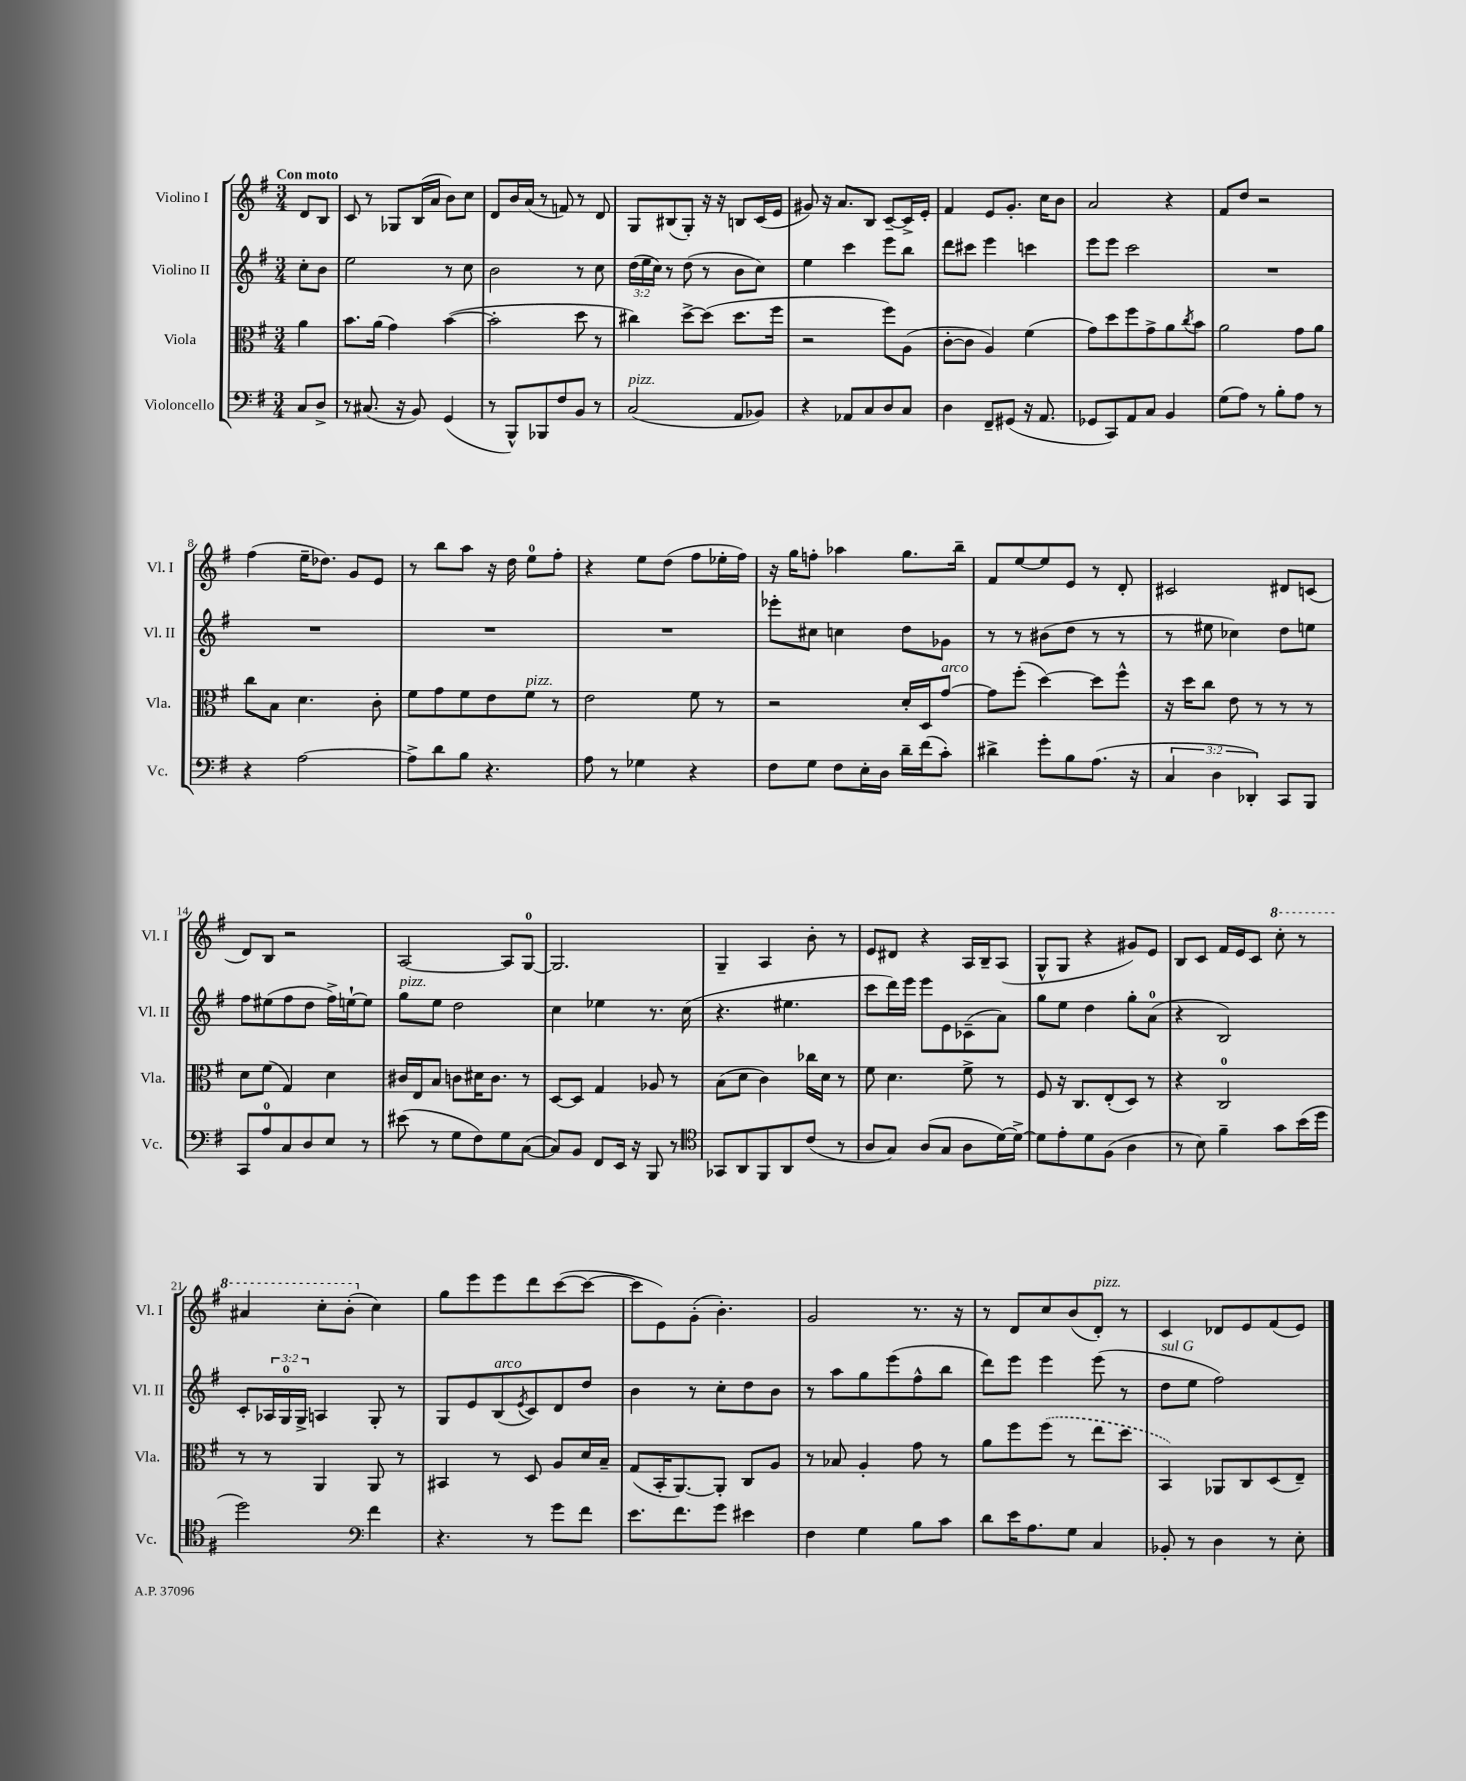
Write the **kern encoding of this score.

**kern	**kern	**kern	**kern
*part4	*part3	*part2	*part1
*staff4	*staff3	*staff2	*staff1
*I"Violoncello	*I"Viola	*I"Violino II	*I"Violino I
*I'Vc.	*I'Vla.	*I'Vl. II	*I'Vl. I
*clefF4	*clefC3	*clefG2	*clefG2
*k[f#]	*k[f#]	*k[f#]	*k[f#]
*M3/4	*M3/4	*M3/4	*M3/4
=	=	=	=
!	!	!	!LO:TX:a:B:t=Con moto
8C/L	4a\	8cc'\L	8d/L
8D^/J	.	8b\J	8B/J
=1	=1	=1	=1
8r	8.b\L	2ee\	8c/
(8.C#X/	.	.	8r
.	(16a\Jk	.	.
.	4g\)	.	8G-X/L
16r	.	.	.
8BB/)	.	.	(16B/L
.	.	.	16a/JJ
(4GG/	([4b\	8r	8b\L)
.	.	8cc\	8cc\J
=2	=2	=2	=2
8r	2b'\]	2b\	8d/L
8BBB^^/L)	.	.	16b/L
.	.	.	(16a/JJ
8BBB-X/	.	.	8r
8F#/	.	.	8fn/)
8BB/J	8dd\	8r	8r
8r	8r	8cc\	8d/
=3	=3	=3	=3
!LO:TX:a:i:t=pizz.	!	!	!
(2C/	4cc#X\)	(24dd\LL	8G/L
.	.	24ee\	.
.	.	24cc\JJ)	.
.	.	8r	(8B#X/
.	[8dd^\L	(8dd\	8G'/J)
.	(8dd\J]	8r	16r
.	.	.	16r
8AA/L	8.dd\L	8b\L	8Bn/L
8BB-X/J)	.	8cc\J)	(16c/L
.	16ff#\Jk	.	16e/JJ
=4	=4	=4	=4
4r	2r	4ee\	8g#X/)
.	.	.	16r
.	.	.	8.a/L
8AA-X/L	.	4ccc\	.
8C/	.	.	8B/J
8D/	8ff#\L)	8eee\L	[8c~/L
8C/J	(8A\J	8bb\J	16c^/L]
.	.	.	16e'/JJ
=5	=5	=5	=5
4D\	[8c'\L	8ddd\L	4f#/
.	8c\J]	8ccc#X\J	.
8FF#~/L	4A/)	4eee\	8e/L
(8GG#X/J	.	.	8.g'/J
16r	(4f#\	4cccn\	.
8.AA/	.	.	16cc\KL
.	.	.	8b\J
=6	=6	=6	=6
8GG-X/L	8g\L)	8eee\L	2a/
8CC/)	8dd\	8eee\J	.
8AA/	8ff#\	2ccc\	.
8C/J	8g^\	.	.
4BB/	8a\	.	4r
.	8qcc/	.	.
.	8b\J	.	.
=7	=7	=7	=7
(8G\L	2a\	2.r	8f#/L
8A\J)	.	.	8dd/J
8r	.	.	2r
8B'\L	.	.	.
8A\J	8g\L	.	.
8r	8a\J	.	.
!!LO:LB:g=z
=8	=8	=8	=8
4r	8cc\L	2.r	(4ff#\
.	8B\J	.	.
[2A\	4.d\	.	16ee~\KL
.	.	.	8.dd-X\J)
.	.	.	8g/L
.	8c'\	.	8e/J
=9	=9	=9	=9
8A^\L]	8f#\L	2.r	8r
8d\	8g\	.	8bb\L
8B\J	8f#\	.	8aa\J
4.r	8e\	.	16r
.	.	.	16dd\
!	!LO:TX:a:i:t=pizz.	!	!
.	8f#\J	.	8ee\L
.	8r	.	8ff#'\J
=10	=10	=10	=10
8A\	2e\	2.r	4r
8r	.	.	.
4G-X\	.	.	8ee\L
.	.	.	(8dd\J
4r	8f#\	.	8ff#\L
.	8r	.	16ee-X'\L
.	.	.	16ff#\JJ)
=11	=11	=11	=11
8F#\L	2r	8eee-X'\L	16r
.	.	.	16gg\KL
8G\J	.	8cc#X\J	8ffn'\J
8F#\L	.	4ccn\	4aa-X\
16E'\L	.	.	.
16D\JJ	.	.	.
16d~\LL	16d'/LL	8dd\L	8.gg\L
(16f#\J	16D/J	.	.
!	!LO:TX:a:i:t=arco	!	!
8c'\J)	[8g/J	8g-X\J	.
.	.	.	16bb~\Jk
=12	=12	=12	=12
4d#X^\	8g\L]	8r	8f#/L
.	(8ff#'\J	8r	[8ee/
8g'\L	[4dd\)	(8b#X\L	8ee/]
8B\	.	8dd\J	8e/J
(8.A\J	8dd\L]	8r	8r
.	8ff#^^\J	8r	8d'/
16r	.	.	.
=13	=13	=13	=13
6C/	16r	8r	2c#X/
.	16dd\KL	.	.
.	8cc\J	8ee#X\	.
6D\	.	.	.
.	8e\	4cc-X\)	.
6DD-X'/)	.	.	.
.	8r	.	.
8CC/L	8r	8dd\L	8d#X/L
8BBB/J	8r	8een\J	(8cn/J
!!LO:LB:g=z
=14	=14	=14	=14
8CC/L	8d\L	8ff#\L	8d/L)
8A/	(8f#\J	(8ee#X\	8B/J
8C/	4G/)	8ff#\	2r
8D/	.	8dd\J	.
8E/J	4d\	16ff#^\LL)	.
.	.	[16een`\J	.
8r	.	8ee\J]	.
=15	=15	=15	=15
!	!	!LO:TX:a:i:t=pizz.	!
(8e#X\	16c#X/LL	8gg\L	[2A/
.	16E/J	.	.
8r	8B/J	8ee\J	.
8G\L	8cn\L	2dd\	.
8F#\)	16d#X\K	.	.
.	8.c\J	.	.
8G\	.	.	8A/L]
([8C\J	8r	.	[8G/J
=16	=16	=16	=16
8C/L])	[8D/L	4cc\	2.G/]
8BB/J	8D/J]	.	.
8FF#/L	4G/	4ee-X\	.
16EE/Jk	.	.	.
16r	.	.	.
8BBB/	8A-X/	8.r	.
8r	8r	.	.
.	.	(16cc\	.
=17	=17	=17	=17
*clefC4	*	*	*
8GG-X/L	(8B\L	4.r	4G~/
8AA/	8d\J	.	.
8FF#/	4c\)	.	4A/
8AA/	.	4.ee#X\	.
(8c/J	16cc-X\LL	.	8b'\
.	16d\JJ	.	.
8r	8r	.	8r
=18	=18	=18	=18
8A/L	8f#\	8ccc\L	8e/L
8G/J)	4.d\	16ddd\L)	8d#X/J
.	.	16eee\JJ	.
(8A/L	.	8eee\L	4r
8G/J	.	8e\	.
8A\L	8f#^\	(8c-X~\	16A/LL
.	.	.	16B~/J
[16d\L)	8r	8a\J)	(8A/J
16d^\JJ_	.	.	.
=19	=19	=19	=19
8d\L]	8F#/	8gg\L	8G^^/L
8e'\	16r	8ee\J	8G/J
.	8.C/L	.	.
8d\	.	4dd\	4r
(8F#\J	(8E'/	.	.
4A\	8D/J)	8gg'\L	8g#X/L)
.	8r	(8a\J	8e/J
=20	=20	=20	=20
8r	4r	4r	8B/L
8B\)	.	.	8c/J
4f#~\	2C/	2B/)	16f#/LL
.	.	.	16e/J
.	.	.	8c/J
*	*	*	*8va
8g\L	.	.	8ccc'\
(16b\L	.	.	8r
16dd\JJ	.	.	.
!!LO:LB:g=z
=21	=21	=21	=21
2dd\)	8r	8c'/L	4aa#X/
.	8r	24A-X/L	.
.	.	24G/	.
.	.	24G^/JJ	.
.	4AA/	4An/	8ccc'\L
.	.	.	(8bb'\J
*clefF4	*	*	*
*	*	*	*X8va
4f#\	8AA/	8G'/	4cc\)
.	8r	8r	.
=22	=22	=22	=22
4.r	4BB#X/	8G/L	8gg\L
.	.	8e/	8eee\
!	!	!LO:TX:a:i:t=arco	!
.	8r	(8B/	8eee\
.	.	8qe/	.
8r	8D/	8c/)	8ddd\
8g\L	8A/L	8d/	([8ccc\
8f#\J	16d/L	8dd/J	8ccc\J_
.	16B~/JJ	.	.
=23	=23	=23	=23
8.e\L	(8G/L	4b\	8ccc\L]
.	16BB'/K	.	8e\)
8.f#\	[8.AA/)	.	.
.	.	8r	(8g'\J
8g\J	8AA'/J]	8cc'\L	4.b'\)
4e#X\	8C/L	8dd\	.
.	8A/J	8b\J	.
=24	=24	=24	=24
4F#\	8r	8r	2g/
.	8B-X/	8aa\L	.
4G\	4A'/	8gg\	.
.	.	(8eee\	.
8B\L	8g\	8ff#^^\	8.r
8c\J	8r	8bb\J	.
.	.	.	16r
=25	=25	=25	=25
8d\L	8a\L	8ddd\L)	8r
16e\K	8ff#\	8eee\J	8d/L
8.A\	.	.	.
.	(8ff#\J	4eee\	8cc/
8G\J	8r	.	(8b/
!	!	!	!LO:TX:a:i:t=pizz.
4C/	8ee\L	(8eee\	8d'/J)
.	8dd\J	8r	8r
=26	=26	=26	=26
!	!	!LO:TX:a:i:t=sul G	!
8BB-X'/	4BB/)	8dd\L	4c/
8r	.	8ee\J	.
4D\	8AA-X/L	2ff#\)	8d-X/L
.	8C/	.	8e/
8r	(8D/	.	(8f#/
8E'\	8E~/J)	.	8e/J)
==	==	==	==
*-	*-	*-	*-
